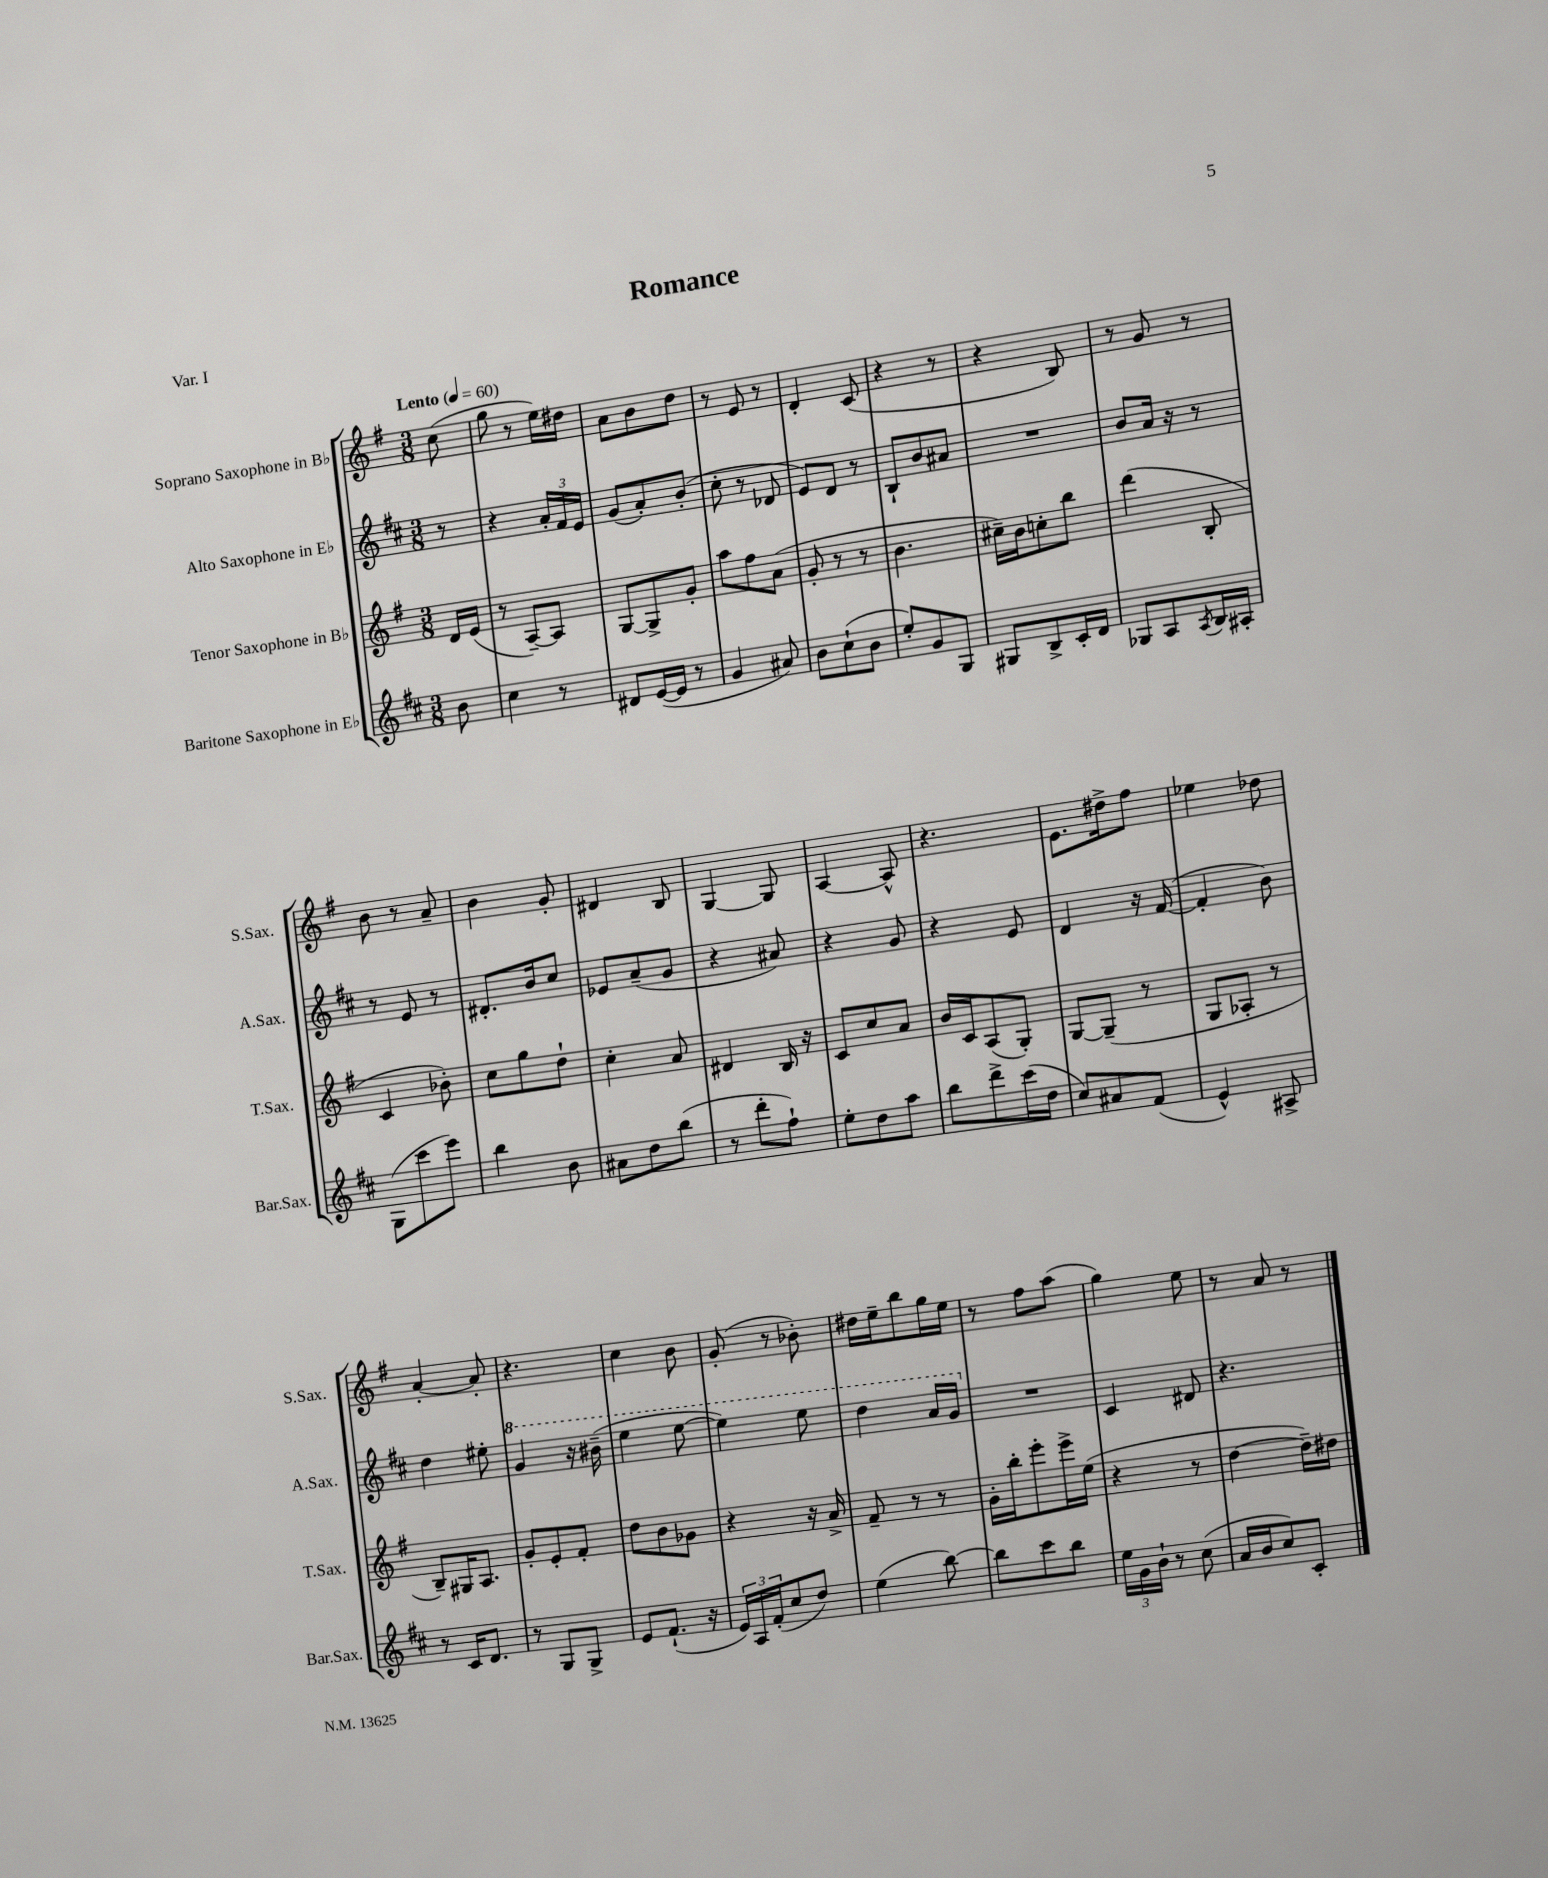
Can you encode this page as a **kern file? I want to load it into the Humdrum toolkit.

**kern	**kern	**kern	**kern
*staff4	*staff3	*staff2	*staff1
*clefG2	*clefG2	*clefG2	*clefG2
*k[f#c#]	*k[f#]	*k[f#c#]	*k[f#]
*M3/8	*M3/8	*M3/8	*M3/8
*MM60	*MM60	*MM60	*MM60
8b	16d	8r	(8cc
.	(16e	.	.
=	=	=	=
4cc#	8r	4r	8gg
.	[8A~)	.	8r
8r	8A]	24a'	16ee)
.	.	24f#	.
.	.	.	16dd#
.	.	24e	.
=	=	=	=
8d#	[8G	(8g	8a
([16e	8G^]	8a')	8b
16e]	.	.	.
8r	8g'	(8b'	8dd
=	=	=	=
4g	8aa	8cc#'	8r
.	8ff#	8r	8e
8a#)	(8a	8d-	8r
=	=	=	=
8b	8g'	8e)	4d'
(8cc#`	8r	8d	.
8b	8r	8r	(8c
=	=	=	=
8ee')	4.b	8B`	4r
8g	.	8b	.
8G	.	8a#	8r
=	=	=	=
8G#	16cc#~)	4.r	4r
.	16b	.	.
8B^	8cc'	.	.
16c#'	8bb	.	8B)
16d	.	.	.
=	=	=	=
8G-	(4ddd	8b	8r
8A	.	16a	8g
.	.	16r	.
8qA	.	.	.
16B	8B'	8r	8r
16A#'	.	.	.
=	=	=	=
(8G	4c	8r	8b
8ccc#	.	8e	8r
8eee)	8b-')	8r	8a~
=	=	=	=
4bb	8cc	8.d#'	4b
.	8gg	.	.
.	.	16b	.
8b	8dd`	8cc#	8g'
=	=	=	=
8a#	4cc'	8e-	4d#
8dd	.	(8a~	.
(8bb	8a	8g	8B
=	=	=	=
8r	4d#	4r	[4G
8ddd'	.	.	.
8ff#`)	16B	8a#)	8G]
.	16r	.	.
=	=	=	=
8ee'	8c	4r	[4A
8dd	8cc	.	.
8aa	8a	8g	8A^^]
=	=	=	=
8bb	16b	4r	4.r
.	16c	.	.
8ddd^	(8A	.	.
(16ccc#	8G')	8e	.
16dd	.	.	.
=	=	=	=
8cc#)	[8G	4d	8.e
8a#	(8G~]	.	.
.	.	.	16dd#^
(8f#	8r	16r	8ff#
.	.	([16f#	.
=	=	=	=
4e^^)	8G	4f#']	4ee-
.	8A-'	.	.
8A#^	8r	8b)	8dd-
=	=	=	=
8r	8B~)	4dd	[4a'
16c#	16G#	.	.
8.d	8.A	.	.
.	.	8ee#'	8a']
=	=	=	=
8r	8g'	4gg	4.r
8G	8e'	.	.
8G^	8f#'	16r	.
.	.	(16bb#~	.
=	=	=	=
8e	8dd	4eee	4cc
(8.f#`	8b	.	.
.	8g-	[8eee	8b
16r	.	.	.
=	=	=	=
24e)	4r	4eee])	(8g'
24A	.	.	.
(24f#'	.	.	.
8cc#	.	.	8r
8dd)	16r	8eee	8b-')
.	16a^	.	.
=	=	=	=
(4ee	8f#~	4ddd	16dd#
.	.	.	16ee~
.	8r	.	8bb
[8bb)	8r	16aa	16gg
.	.	16gg	16ee
=	=	=	=
8bb]	16g'	4.r	8r
.	16bb'	.	.
8ccc#	8eee'	.	8ff#
8bb	16eee^	.	(8aa
.	(16ee	.	.
=	=	=	=
24ee	4r	4c#	4gg)
24g	.	.	.
24b`	.	.	.
8r	.	.	.
(8cc#	8r	8d#	8ee
=	=	=	=
16a	[4dd	4.r	8r
16b	.	.	.
8cc#)	.	.	8a
8c#'	16dd~])	.	8r
.	16dd#	.	.
==	==	==	==
*-	*-	*-	*-
